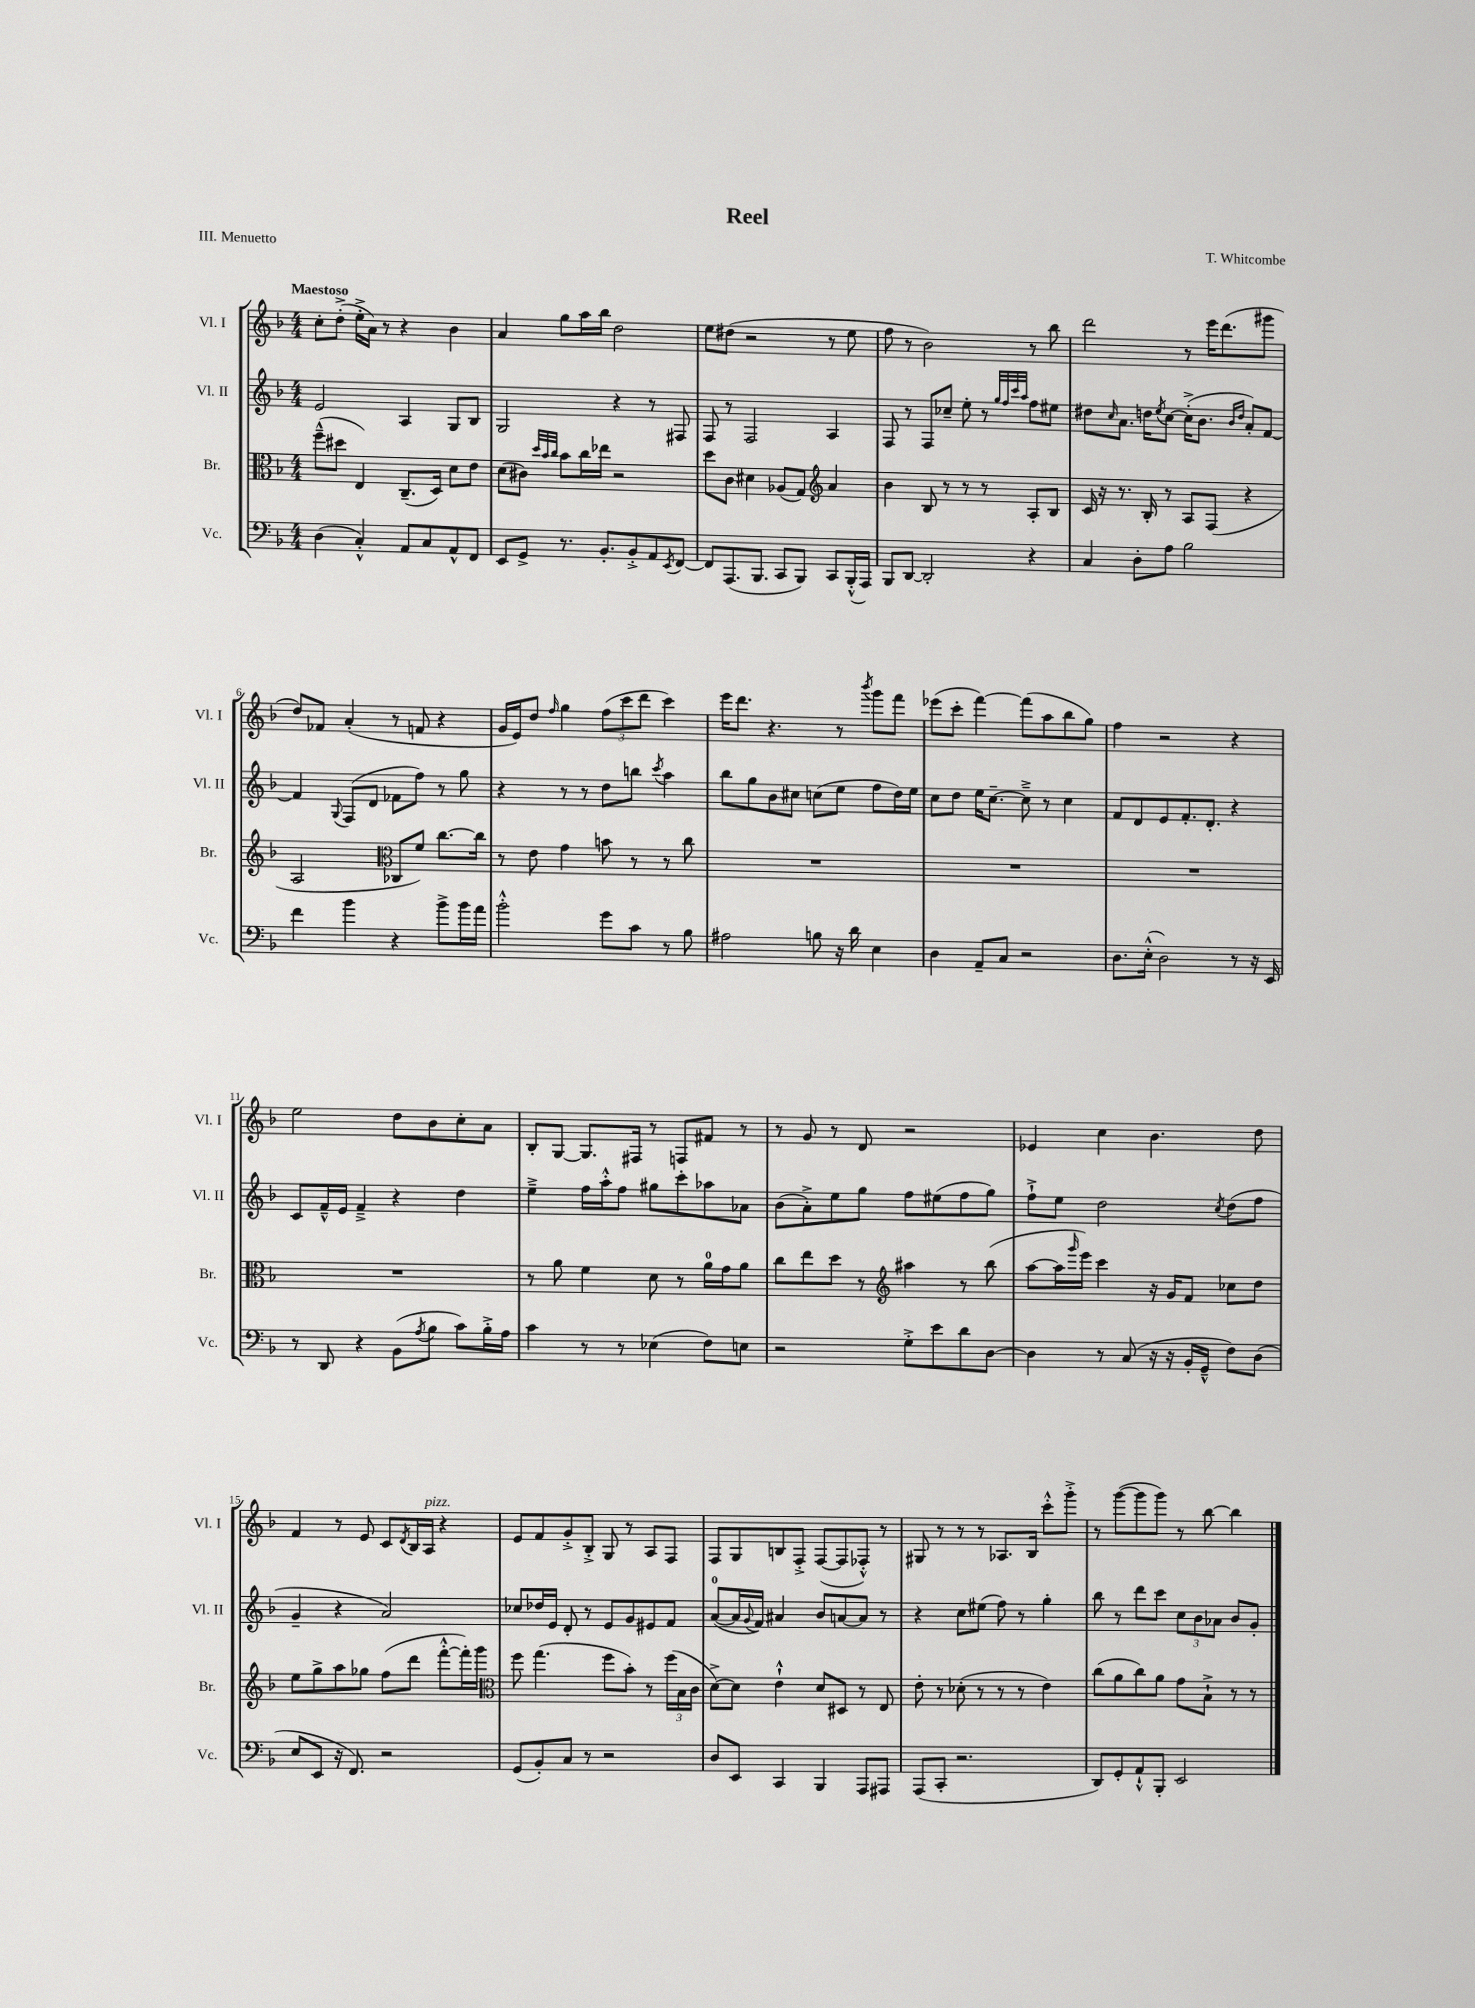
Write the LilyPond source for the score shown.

\header { title = "Reel" composer = "T. Whitcombe" piece = "III. Menuetto" }
<<
\new StaffGroup <<
\new Staff = "s0" \with { instrumentName = "Vl. I" shortInstrumentName = "Vl. I" } {
    \clef treble \key f \major \numericTimeSignature \time 4/4 \tempo "Maestoso"
    c''8-. d''8-.->( e''16-.-> a'16) r8 r4 bes'4 |
    a'4 g''8 a''16 bes''16 d''2 |
    e''8 dis''8( r2 r8 e''8 |
    f''8 r8 bes'2) r8 bes''8 |
    d'''2 r8 e'''16 d'''8.( gis'''8 |
    d''8) fes'8 a'4-.( r8 f'8 r4 |
    g'16 e'16) d''8 \grace { f''16 } g''4 \tuplet 3/2 { f''8( c'''8 d'''8 } c'''4) |
    e'''16 d'''8. r4. r8 \acciaccatura { bes'''8 } g'''8 f'''8 |
    ees'''8( c'''8-. f'''4~) f'''8( a''8 bes''8 g''8) |
    f''4 r2 r4 |
    e''2 d''8 bes'8 c''8-. a'8 |
    bes8-. g8~ g8. fis16 r8 f8 fis'8 r8 |
    r8 g'8 r8 d'8 r2 |
    ees'4 c''4 bes'4. d''8 |
    f'4 r8 e'8 c'8 \acciaccatura { d'8 } bes16 a16^\markup { \italic "pizz." } r4 |
    e'8 f'8 g'8-.-> bes8-.-> g8 r8 a8 f8 |
    f8 g8 b8 f8-.-> f8~( f8 fes8-.-^) r8 |
    gis8 r8 r8 r8 aes8. bes16 c'''8-.-^ g'''8-.-> |
    r8 g'''8~( g'''8 g'''8) r8 bes''8~ bes''4 \bar "|." |
}
\new Staff = "s1" \with { instrumentName = "Vl. II" shortInstrumentName = "Vl. II" } {
    \clef treble \key f \major \numericTimeSignature \time 4/4
    e'2 a4 g8 bes8 |
    g2 r4 r8 fis8 |
    f8 r8 f2 a4 |
    f8 r8 f8 ces''8-- e''8-. r8 \grace { g''32 f''32 c'''32 a''32 } f''8 eis''8 |
    dis''8 \grace { c''16 } a'8. d''16 \acciaccatura { e''8 } c''8~ c''16-.->( bes'8. \grace { bes'16 d''16 } a'8-.) f'8~ |
    f'4 \appoggiatura { g8 } f8( d'8 fes'8 f''8) r8 g''8 |
    r4 r8 r8 d''8 b''8 \acciaccatura { c'''8 } a''4 |
    bes''8 g''8 bes'8 cis''8 c''8( e''8 f''8 d''16) e''16 |
    c''8 d''8 e''16 c''8.~-- c''8---> r8 c''4 |
    f'8 d'8 e'8 f'8.-. d'8.-. r4 |
    c'8 f'16---^ e'16 f'4---> r4 d''4 |
    e''4---> f''16 a''16-.-^ f''8 gis''8 c'''8-. aes''8 aes'8 |
    bes'8( a'8-.->) e''8 g''8 f''8 eis''8( f''8 g''8) |
    f''8-!-> e''8 d''2 \acciaccatura { c''8 } d''8( f''8 |
    g'4-- r4 a'2) |
    ces''8 des''16 e'16 d'8-. r8 e'8 g'8 eis'8 f'8 |
    a'8-0~( a'16 \appoggiatura { g'8 } f'16) ais'4 bes'8 a'8~ a'8 r8 |
    r4 c''8 eis''8( f''8) r8 g''4-. |
    bes''8 r8 d'''8 c'''8 \tuplet 3/2 { c''8 bes'8 aes'8 } bes'8 g'8-. \bar "|." |
}
\new Staff = "s2" \with { instrumentName = "Br." shortInstrumentName = "Br." } {
    \clef alto \key f \major \numericTimeSignature \time 4/4
    f''8---^( dis''8 e4) c8.--( d16) d'8 e'8 |
    d'8( cis'8) \grace { d''32 bes'32 c''32 } bes'8 c''16 ees''16 r2 |
    d''8 c'8 dis'4 aes8( g8) \clef treble a'4 |
    bes'4 bes8 r8 r8 r8 a8-. bes8 |
    c'16 r16 r8. bes16-. r8 a8 f8( r4 |
    a2 \clef alto ces8 f'8) c''8.~ c''16 |
    r8 e'8 g'4 b'8 r8 r8 c''8 |
    R1 |
    R1 |
    R1 |
    R1 |
    r8 a'8 f'4 d'8 r8 a'16-0 g'16 a'8 |
    c''8 e''8 d''8 r8 \clef treble ais''4 r8 bes''8( |
    a''8~ a''16 \grace { g'''16 } e'''16) c'''4 r16 g'16 f'8 ces''8 d''8 |
    e''8 g''8-> a''8 ges''8 f''8( d'''8 f'''8~-.-^ f'''16-.) g'''16 |
    \clef alto f''8 g''4.( f''8 bes'8-.) r8 \tuplet 3/2 { f''16( bes16 c'16 } |
    d'8~->) d'8 e'4-!-^ d'8 dis8 r8 e8 |
    e'8-. r8 des'8-.( r8 r8 r8 e'4) |
    c''8( a'8 c''8) a'8 g'8 bes8-!-> r8 r8 \bar "|." |
}
\new Staff = "s3" \with { instrumentName = "Vc." shortInstrumentName = "Vc." } {
    \clef bass \key f \major \numericTimeSignature \time 4/4
    d4( c4-.-^) a,8 c8 a,8-^ f,8 |
    e,8 g,8-> r8. bes,8.-. bes,8-.-> a,8 \acciaccatura { e,8 } f,8~ |
    f,8 a,,8.( bes,,8. c,8 bes,,8) c,8 bes,,16-.-^( a,,16) |
    bes,,8 d,8~ d,2-. r4 |
    c4 d8-. a8 bes2 |
    f'4 bes'4 r4 bes'8-> bes'16 a'16 |
    bes'2-.-^ g'8 c'8 r8 bes8 |
    ais2 b8 r16 d'16 e4 |
    d4 a,8-- c8 r2 |
    d8. e16-.-^( d2) r8 r16 e,16 |
    r8 d,8 r4 bes,8( \acciaccatura { a8 } bes8 c'8) bes16-.-> a16 |
    c'4 r8 r8 ees4( f8) e8 |
    r2 g8-.-> e'8 d'8 d8~ |
    d4 r8 c8( r16 r16 bes,16-. g,16---^ f8) d8( |
    e8 e,8 r16 f,8.) r2 |
    g,8( bes,8-.) c8 r8 r2 |
    d8 e,8 c,4 bes,,4 a,,8 ais,,8 |
    a,,8( c,8-. r2. |
    d,8) g,8-. a,8-!-^ bes,,8-. e,2 \bar "|." |
}
>>
>>
